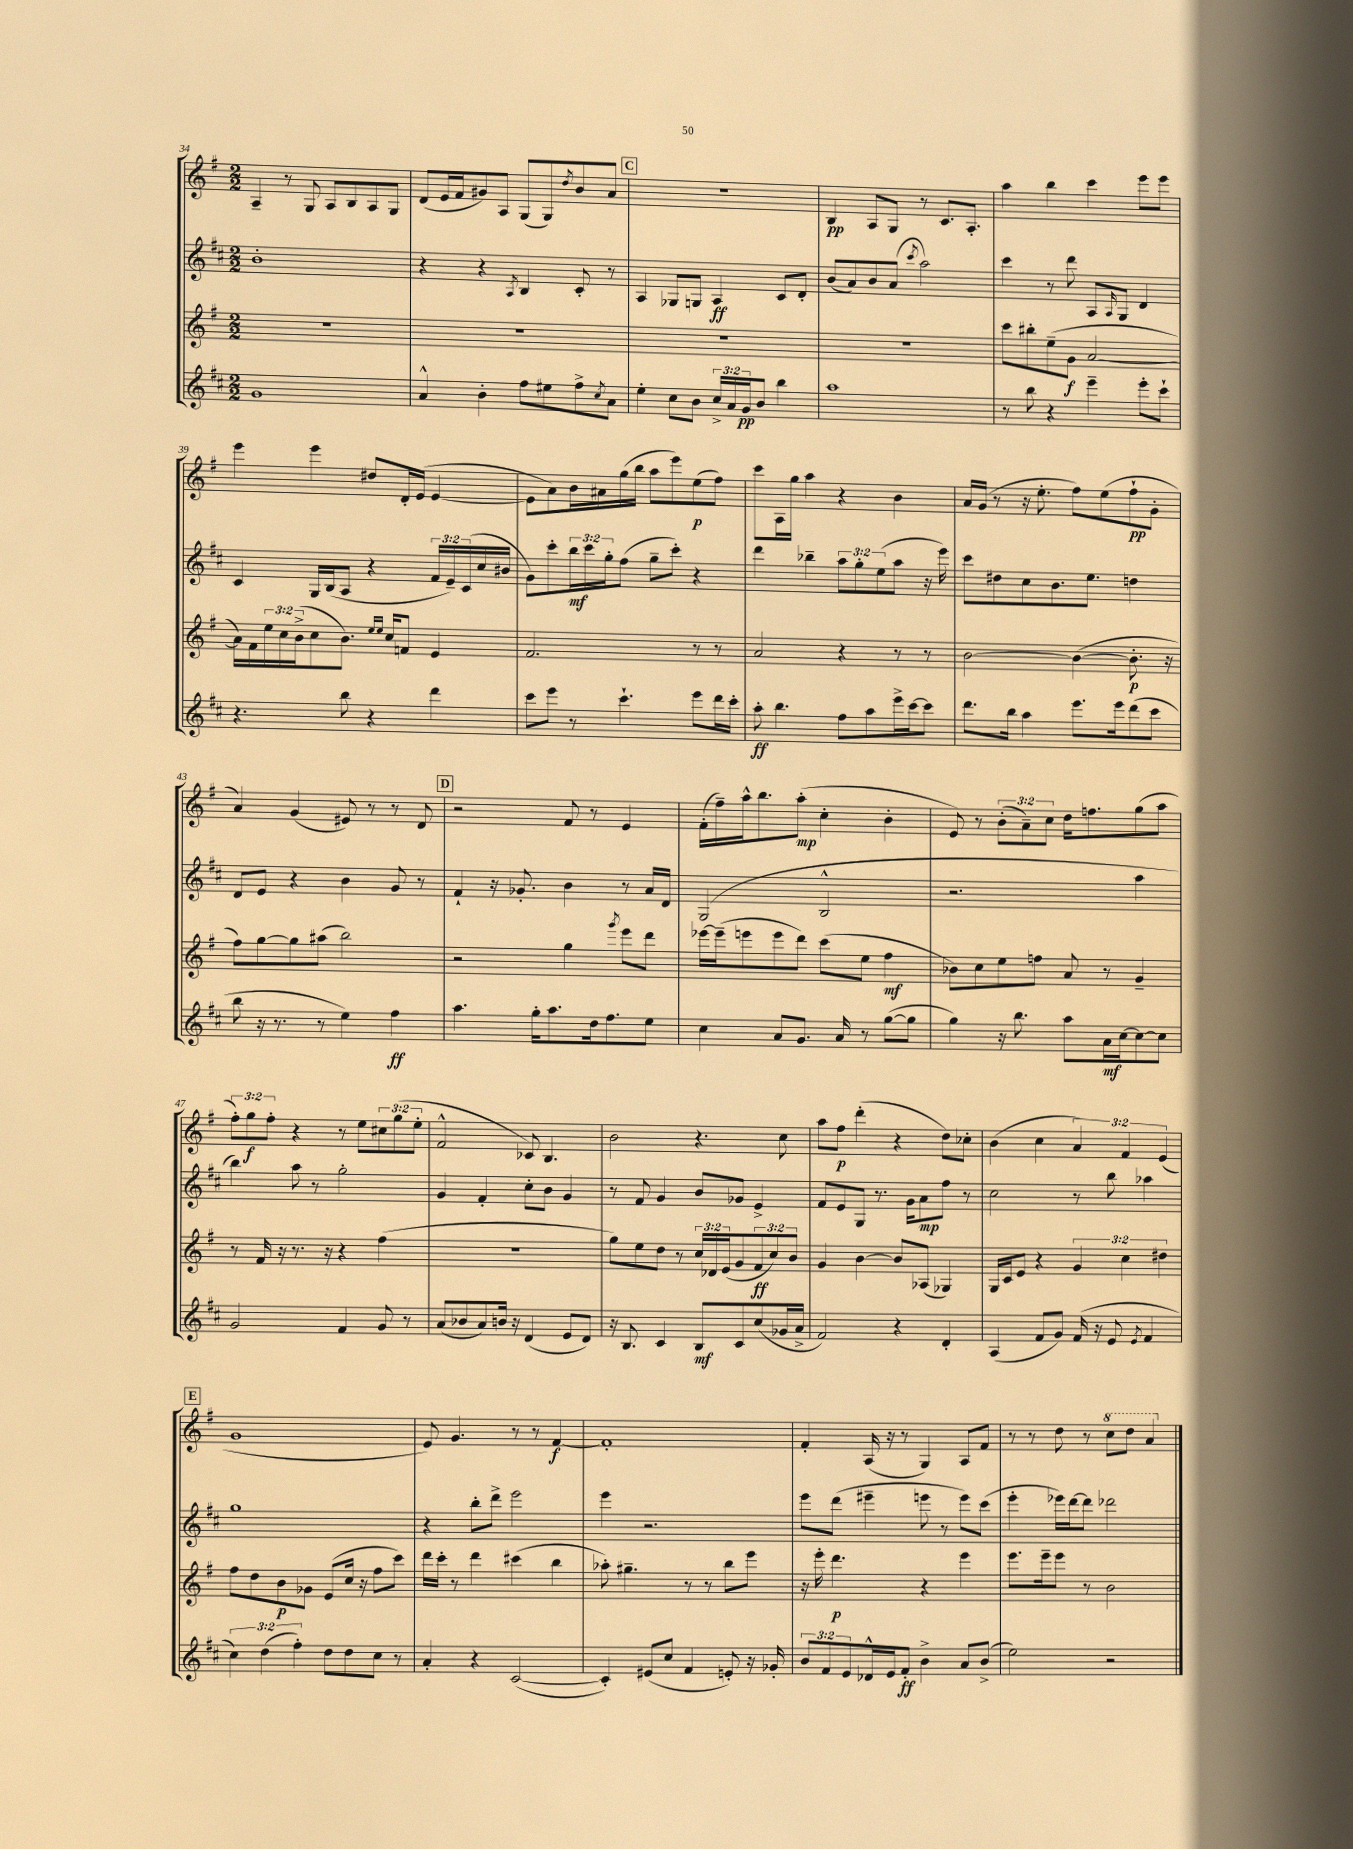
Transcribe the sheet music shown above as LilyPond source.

<<
\new StaffGroup <<
\new Staff = "s0" {
    \clef treble \key g \major \numericTimeSignature \time 2/2 \override Staff.TupletNumber.text = #tuplet-number::calc-fraction-text
    a4-- r8 g8 a8 b8 a8 g8 |
    d'8( e'16 fis'16 gis'8) a8 g8( g8) \acciaccatura { d''8 } b'8 a'8 |
    \mark \markup { \box "C" } r1 |
    b4\pp a8 g8 r8 c'8. a8.-. |
    a''4 b''4 c'''4 e'''8 e'''8 |
    e'''4 e'''4 dis''8 d'16-. e'16( e'4~ |
    e'8 a'8) b'16 ais'16 g''16( b''16 a''8 e'''8) e''8\p( fis''8) |
    c'''8 a16 g''16 a''4 r4 b'4 |
    a'16 g'16( r8 r16 e''8.-. fis''8) e''8( fis''8-!\pp g'8-. |
    a'4) g'4( eis'8) r8 r8 d'8 |
    \mark \markup { \box "D" } r2 fis'8 r8 e'4 |
    fis'16-.( fis''16--) a''16-^ b''8. a''8-.\mp( c''4-. b'4-. |
    e'8) r8 \tuplet 3/2 { b'8-.( a'8--) c''8 } d''16 f''8. g''8( a''8 |
    \tuplet 3/2 { fis''8-.) g''8\f fis''8-. } r4 r8 e''8 \tuplet 3/2 { cis''8 g''8( e''8-. } |
    fis'2-^ ces'8) b4. |
    b'2 r4. c''8 |
    a''8 fis''8\p d'''4-.( r4 d''8) ces''8-. |
    b'4( c''4 \tuplet 3/2 { a'4) fis'4 e'4( } |
    \mark \markup { \box "E" } g'1 |
    e'8) g'4. r8 r8 fis'4~\f |
    fis'1-. |
    fis'4-. a16( r16 r8 g4) a8 fis'8 |
    r8 r8 d''8 r8 \ottava #1 c'''8 d'''8 a''4 \ottava #0 \bar "|." |
}
\new Staff = "s1" {
    \clef treble \key d \major \numericTimeSignature \time 2/2 \override Staff.TupletNumber.text = #tuplet-number::calc-fraction-text
    b'1-. |
    r4 r4 \acciaccatura { a8 } b4 cis'8-. r8 |
    \mark \markup { \box "C" } a4 ges8 g8 a4\ff cis'8 d'8-. |
    b'8( a'8) b'8 a'8( \acciaccatura { cis'''8 } a''2) |
    cis'''4 r8 d'''8 a8 \grace { a16 } g8 d'4 |
    cis'4 g16 b16( a8 r4 \tuplet 3/2 { fis'16 e'16--) cis'16( } cis''16 bis'16 |
    g'8) cis'''8-. \tuplet 3/2 { b''16\mf cis'''16 g''16-. } fis''8( g''8-- cis'''8-.) r4 |
    d'''4 bes''4-- \tuplet 3/2 { a''8 g''8-. e''8( } a''8 r16 e'''16) |
    cis'''8 dis''8 cis''8 b'8. e''8. d''4 |
    d'8 e'8 r4 b'4 g'8 r8 |
    \mark \markup { \box "D" } fis'4-! r16 ges'8.-. b'4 r8 a'16 d'16 |
    g2( b2-^ |
    r2. a''4 |
    b''4) a''8 r8 g''2-. |
    g'4 fis'4-. cis''8-. b'8 g'4 |
    r8 fis'8 g'4 b'8 ges'8 e'4-> |
    fis'8 e'8 g8 r8. g'16 a'8\mp fis''8 r8 |
    cis''2 r8 b''8 aes''4 |
    \mark \markup { \box "E" } g''1 |
    r4 b''8-. d'''8-> e'''2 |
    e'''4 r2. |
    e'''8 d'''8( eis'''4-- e'''8 r8 e'''8) cis'''8( |
    e'''4-. ees'''16) d'''16~ d'''8 des'''2 \bar "|." |
}
\new Staff = "s2" {
    \clef treble \key g \major \numericTimeSignature \time 2/2 \override Staff.TupletNumber.text = #tuplet-number::calc-fraction-text
    R1 |
    R1 |
    \mark \markup { \box "C" } R1 |
    R1 |
    c'''8 bis''8-. e''8--( g'8\f a'2~ |
    a'16) fis'16 \tuplet 3/2 { e''16 c''16 b'16->( } c''8 b'8.) \grace { e''16 e''16 } c''16 f'8 e'4 |
    fis'2. r8 r8 |
    a'2 r4 r8 r8 |
    b'2~ b'4~( b'8.-.\p r16 |
    fis''8) g''8~ g''8 ais''8( b''2) |
    \mark \markup { \box "D" } r2 g''4 \acciaccatura { g'''8 } e'''8 d'''8 |
    ees'''16~ ees'''16--( e'''8 e'''8 d'''8) c'''8( e''8 fis''4\mf |
    bes'8) c''8 e''8 f''8 a'8 r8 g'4-- |
    r8 fis'16 r16 r8. r16 r4 fis''4( |
    R1 |
    g''8) e''8 d''8 r8 \tuplet 3/2 { c''16 des'16 e'16( } g'8 \tuplet 3/2 { fis'8\ff c''8) b'8 } |
    g'4 b'4~ b'8 aes8( ges4) |
    g16 c'16 e'8 r4 \tuplet 3/2 { g'4 c''4 dis''4 } |
    \mark \markup { \box "E" } fis''8 d''8 b'8\p ges'8 e'8( c''16 r16 fis''8 c'''8) |
    d'''16 c'''16-. r8 d'''4 cis'''4( b''4 |
    aes''8-.) gis''4.-- r8 r8 b''8 e'''8 |
    r16 e'''16-. d'''4.\p r4 e'''4 |
    e'''8. e'''16-- e'''8 r8 b'2 \bar "|." |
}
\new Staff = "s3" {
    \clef treble \key d \major \numericTimeSignature \time 2/2 \override Staff.TupletNumber.text = #tuplet-number::calc-fraction-text
    g'1 |
    a'4-^ b'4-. fis''8 eis''8 fis''8-> \acciaccatura { cis''8 } a'8 |
    \mark \markup { \box "C" } e''4-. cis''8 b'8 \tuplet 3/2 { cis''16-> a'16 g'16\pp } b'8 b''4 |
    a''1 |
    r8 b''8 r4 e'''4-- e'''8-. cis'''8-! |
    r4. b''8 r4 d'''4 |
    cis'''8 e'''8 r8 cis'''4.-! e'''8 d'''16 cis'''16-. |
    a''8-.\ff b''4. fis''8 a''8 e'''16-> cis'''16~ cis'''8 |
    d'''8. b''16 a''4 e'''8. e'''16 d'''8( cis'''8 |
    b''8 r16 r8. r8 e''4) fis''4\ff |
    \mark \markup { \box "D" } a''4. g''16-. a''8. d''16 fis''8. e''8 |
    cis''4 a'8 g'8. a'16 r8 g''8~( g''8 |
    g''4) r16 b''8. a''8 a'16\mf cis''16~ cis''8~ cis''8 |
    g'2 fis'4 g'8 r8 |
    a'8( bes'8 a'8) b'16 r16 d'4( e'8 d'8) |
    r16 b8. cis'4 b8\mf cis'8 cis''8( ges'16 a'16-> |
    fis'2) r4 d'4-. |
    a4( fis'8 g'8) fis'16( r16 e'8 \acciaccatura { e'8 } fis'4 |
    \mark \markup { \box "E" } \tuplet 3/2 { cis''4) d''4( fis''4-.) } d''8 d''8 cis''8 r8 |
    a'4-. r4 cis'2~( |
    cis'4-.) eis'8( cis''8 fis'4 e'8-.) r16 ges'16-. |
    \tuplet 3/2 { b'8 fis'8 e'8 } des'16-^ e'16 fis'8-.\ff b'4-> a'8 b'8->( |
    e''2) r2 \bar "|." |
}
>>
>>
\layout { \context { \Score currentBarNumber = #34 } }
